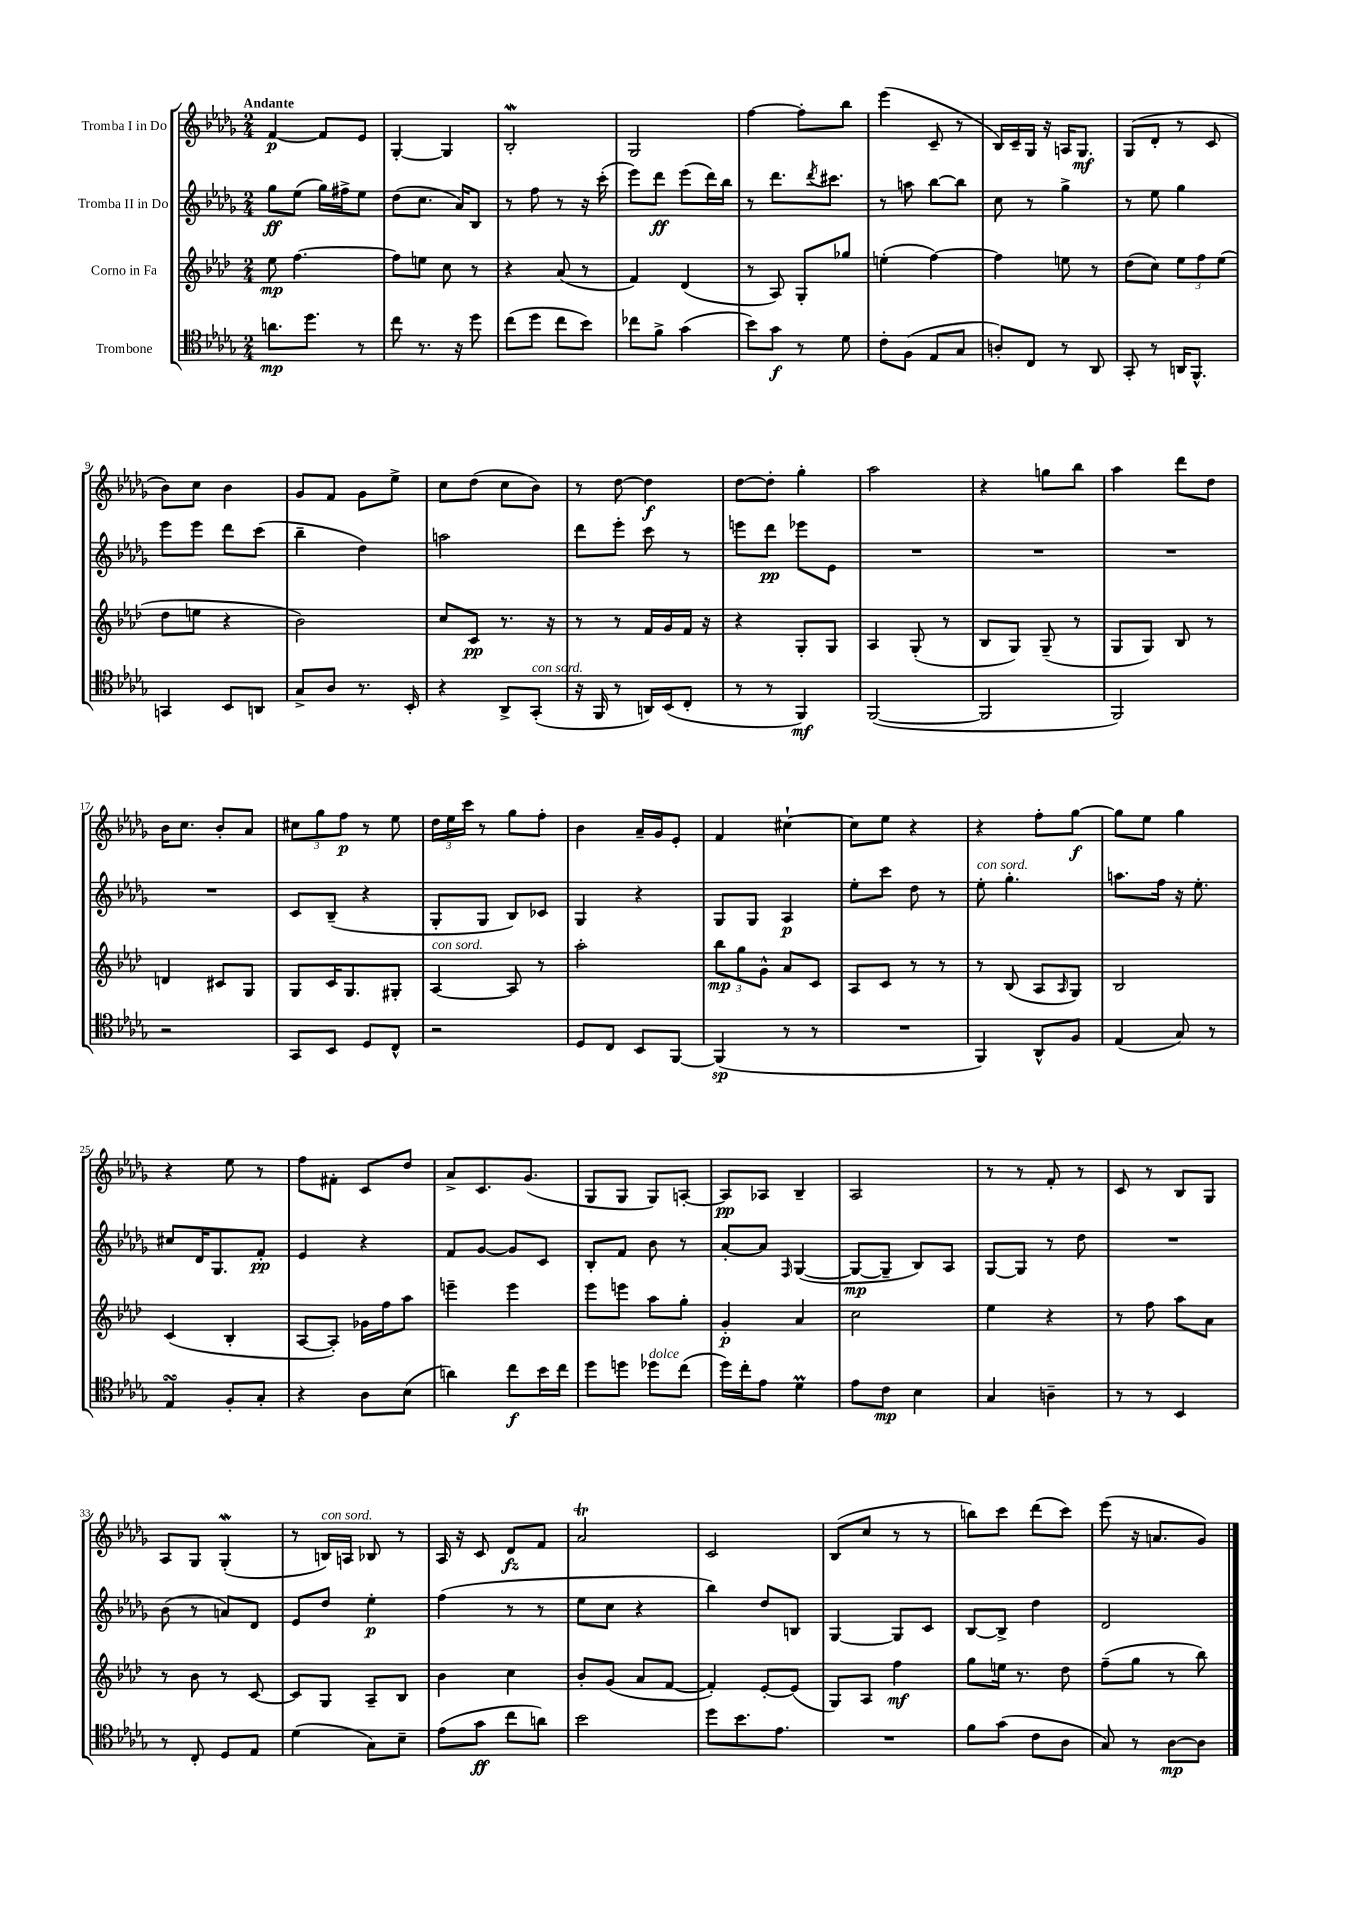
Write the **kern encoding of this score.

**kern	**dynam	**kern	**dynam	**kern	**dynam	**kern	**dynam
*part4	*part4	*part3	*part3	*part2	*part2	*part1	*part1
*staff4	*staff4	*staff3	*staff3	*staff2	*staff2	*staff1	*staff1
*I"Trombone	*	*I"Corno in Fa	*	*I"Tromba II in Do	*	*I"Tromba I in Do	*
*clefC4	*	*clefG2	*	*clefG2	*	*clefG2	*
*k[b-e-a-d-g-]	*	*k[b-e-a-d-]	*	*k[b-e-a-d-g-]	*	*k[b-e-a-d-g-]	*
*M2/4	*	*M2/4	*	*M2/4	*	*M2/4	*
=1	=1	=1	=1	=1	=1	=1	=1
!	!	!	!	!	!	!LO:TX:a:B:t=Andante	!
8.an\L	mp	8ee-\	mp	8gg-\L	ff	[4f/	p
.	.	[4.ff\	.	(8ee-\J	.	.	.
8.dd-\J	.	.	.	.	.	.	.
.	.	.	.	16gg-\LL)	.	8f/L]	.
.	.	.	.	16ff#X^\J	.	.	.
8r	.	.	.	8ee-\J	.	8e-/J	.
=2	=2	=2	=2	=2	=2	=2	=2
8cc\	.	8ff\L]	.	(8dd-\L	.	[4G-'/	.
8.r	.	8een\J	.	8.cc\J	.	.	.
.	.	8cc\	.	.	.	4G-/]	.
16r	.	.	.	16a-/KL)	.	.	.
8dd-\	.	8r	.	8B-/J	.	.	.
=3	=3	=3	=3	=3	=3	=3	=3
(8cc\L	.	4r	.	8r	.	2B-W'/	.
8dd-\J	.	.	.	8ff\	.	.	.
8cc\L	.	(8a-/	.	8r	.	.	.
8b-\J)	.	8r	.	16r	.	.	.
.	.	.	.	(16ccc'\	.	.	.
=4	=4	=4	=4	=4	=4	=4	=4
8cc-X\L	.	4f/)	.	8eee-\L)	.	2G-/	.
8f^\J	.	.	.	8ddd-\J	ff	.	.
(4g-\	.	(4d-/	.	(8eee-\L	.	.	.
.	.	.	.	16ddd-\L)	.	.	.
.	.	.	.	16bb-\JJ	.	.	.
=5	=5	=5	=5	=5	=5	=5	=5
8b-\L)	.	8r	.	8r	.	[4ff\	.
8g-\J	f	8A-/)	.	8.ddd-\L	.	.	.
8r	.	8G'/L	.	.	.	8ff'\L]	.
.	.	.	.	8qddd-/	.	.	.
.	.	.	.	8.ccc#X\J	.	.	.
8d-\	.	8gg-X/J	.	.	.	8bb-\J	.
=6	=6	=6	=6	=6	=6	=6	=6
8c'\L	.	(4een'\	.	8r	.	(4eee-\	.
(8F\J	.	.	.	8aan\	.	.	.
8E-/L	.	[4ff\)	.	[8bb-\L	.	8c~/	.
8G-/J	.	.	.	8bb-\J]	.	8r	.
=7	=7	=7	=7	=7	=7	=7	=7
8An'/L)	.	4ff\]	.	8cc\	.	16B-/LL)	.
.	.	.	.	.	.	16c~/	.
8C/J	.	.	.	8r	.	16G-/JJ	.
.	.	.	.	.	.	16r	.
8r	.	8een\	.	4gg-^\	.	16An/KL	.
.	.	.	.	.	.	8.G-/J	mf
8AA-/	.	8r	.	.	.	.	.
=8	=8	=8	=8	=8	=8	=8	=8
8GG-'/	.	(8dd-\L	.	8r	.	(8G-/L	.
8r	.	8cc\J)	.	8ee-\	.	8d-'/J	.
16AAn/KL	.	12ee-\L	.	4gg-\	.	8r	.
8.FF^^/J	.	.	.	.	.	.	.
.	.	12ff\	.	.	.	.	.
.	.	.	.	.	.	8c/	.
.	.	(12ee-\J	.	.	.	.	.
!!LO:LB:g=z
=9	=9	=9	=9	=9	=9	=9	=9
4GGn/	.	8dd-\L	.	8eee-\L	.	8b-\L)	.
.	.	8een\J	.	8eee-\J	.	8cc\J	.
8BB-/L	.	4r	.	8ddd-\L	.	4b-\	.
8AAn/J	.	.	.	(8ccc\J	.	.	.
=10	=10	=10	=10	=10	=10	=10	=10
8G-^/L	.	2b-\)	.	4bb-~\	.	8g-/L	.
8A-/J	.	.	.	.	.	8f/J	.
8.r	.	.	.	4dd-\)	.	8g-\L	.
.	.	.	.	.	.	8ee-^\J	.
16BB-'/	.	.	.	.	.	.	.
=11	=11	=11	=11	=11	=11	=11	=11
4r	.	8cc/L	.	2aan\	.	8cc\L	.
.	.	8c/J	pp	.	.	(8dd-\J	.
8AA-^/L	.	8.r	.	.	.	8cc\L	.
!LO:TX:a:i:t=con sord.	!	!	!	!	!	!	!
(8GG-'/J	.	.	.	.	.	8b-\J)	.
.	.	16r	.	.	.	.	.
=12	=12	=12	=12	=12	=12	=12	=12
16r	.	8r	.	8ddd-\L	.	8r	.
16FF/	.	.	.	.	.	.	.
8r	.	8r	.	8eee-'\J	.	[8dd-\	.
16AAn/LL)	.	16f/LL	.	8ccc\	.	4dd-\]	f
(16BB-/J	.	16g/	.	.	.	.	.
8C'/J	.	16f/JJ	.	8r	.	.	.
.	.	16r	.	.	.	.	.
=13	=13	=13	=13	=13	=13	=13	=13
8r	.	4r	.	8eeen\L	.	[8dd-\L	.
8r	.	.	.	8ddd-\J	pp	8dd-'\J]	.
4FF/)	mf	8G'/L	.	8eee-X\L	.	4gg-'\	.
.	.	8G/J	.	8e-\J	.	.	.
=14	=14	=14	=14	=14	=14	=14	=14
([2FF/	.	4A-/	.	2r	.	2aa-\	.
.	.	(8G'/	.	.	.	.	.
.	.	8r	.	.	.	.	.
=15	=15	=15	=15	=15	=15	=15	=15
2FF/]	.	8B-/L	.	2r	.	4r	.
.	.	8G/J)	.	.	.	.	.
.	.	(8G~/	.	.	.	8ggn\L	.
.	.	8r	.	.	.	8bb-\J	.
=16	=16	=16	=16	=16	=16	=16	=16
2FF/)	.	8G/L	.	2r	.	4aa-\	.
.	.	8G/J)	.	.	.	.	.
.	.	8B-/	.	.	.	8ddd-\L	.
.	.	8r	.	.	.	8dd-\J	.
!!LO:LB:g=z
=17	=17	=17	=17	=17	=17	=17	=17
2r	.	4dn/	.	2r	.	16b-\KL	.
.	.	.	.	.	.	8.cc\J	.
.	.	8c#X/L	.	.	.	8b-'/L	.
.	.	8G/J	.	.	.	8a-/J	.
=18	=18	=18	=18	=18	=18	=18	=18
8GG-/L	.	8G/L	.	8c/L	.	12cc#X\L	.
.	.	.	.	.	.	12gg-\	.
8BB-/J	.	16c/K	.	(8B-~/J	.	.	.
.	.	.	.	.	.	12ff\J	p
.	.	8.G/	.	.	.	.	.
8D-/L	.	.	.	4r	.	8r	.
8C^^/J	.	8G#X'/J	.	.	.	8ee-\	.
=19	=19	=19	=19	=19	=19	=19	=19
!	!	!LO:TX:a:i:t=con sord.	!	!	!	!	!
2r	.	[4A-/	.	8G-'/L	.	24dd-\LL	.
.	.	.	.	.	.	24ee-\	.
.	.	.	.	.	.	24ccc\JJ	.
.	.	.	.	8G-/J	.	8r	.
.	.	8A-/]	.	8B-/L)	.	8gg-\L	.
.	.	8r	.	8c-X/J	.	8ff'\J	.
=20	=20	=20	=20	=20	=20	=20	=20
8D-/L	.	2aa-'\	.	4G-/	.	4b-\	.
8C/J	.	.	.	.	.	.	.
8BB-/L	.	.	.	4r	.	16a-~/LL	.
.	.	.	.	.	.	16g-/J	.
[8FF/J	.	.	.	.	.	8e-'/J	.
=21	=21	=21	=21	=21	=21	=21	=21
(4FF/]	sp	12bb-\L	mp	8G-/L	.	4f/	.
.	.	12gg\	.	.	.	.	.
.	.	.	.	8G-/J	.	.	.
.	.	12g^^\J	.	.	.	.	.
8r	.	8a-/L	.	4A-/	p	[4cc#X`\	.
8r	.	8c/J	.	.	.	.	.
=22	=22	=22	=22	=22	=22	=22	=22
2r	.	8A-/L	.	8ee-'\L	.	8cc#\L]	.
.	.	8c/J	.	8ccc\J	.	8ee-\J	.
.	.	8r	.	8dd-\	.	4r	.
.	.	8r	.	8r	.	.	.
=23	=23	=23	=23	=23	=23	=23	=23
!	!	!	!	!LO:TX:a:i:t=con sord.	!	!	!
4FF/)	.	8r	.	8ee-'\	.	4r	.
.	.	(8B-/	.	4.gg-'\	.	.	.
8AA-^^/L	.	8A-/L	.	.	.	8ff'\L	.
.	.	16qqA-/	.	.	.	.	.
8F/J	.	8G/J)	.	.	.	[8gg-\J	f
=24	=24	=24	=24	=24	=24	=24	=24
(4E-/	.	2B-/	.	8.aan\L	.	8gg-\L]	.
.	.	.	.	.	.	8ee-\J	.
.	.	.	.	16ff\Jk	.	.	.
8G-/)	.	.	.	16r	.	4gg-\	.
.	.	.	.	8.ee-'\	.	.	.
8r	.	.	.	.	.	.	.
!!LO:LB:g=z
=25	=25	=25	=25	=25	=25	=25	=25
4E-sSSS/	.	(4c/	.	8cc#X/L	.	4r	.
.	.	.	.	16d-/K	.	.	.
.	.	.	.	8.G-/	.	.	.
8F'/L	.	4B-'/	.	.	.	8ee-\	.
8G-'/J	.	.	.	8f'/J	pp	8r	.
=26	=26	=26	=26	=26	=26	=26	=26
4r	.	[8A-/L	.	4e-/	.	8ff\L	.
.	.	8A-'/J])	.	.	.	8f#X'\J	.
8A-\L	.	16g-X\LL	.	4r	.	8c/L	.
.	.	16ff\J	.	.	.	.	.
(8B-\J	.	8aa-\J	.	.	.	8dd-/J	.
=27	=27	=27	=27	=27	=27	=27	=27
4an\)	.	4eeen~\	.	8f/L	.	8a-^/L	.
.	.	.	.	[8g-/J	.	8.c/	.
8cc\L	f	4eee\	.	8g-/L]	.	.	.
.	.	.	.	.	.	(8.g-/J	.
16b-\L	.	.	.	8c/J	.	.	.
16cc\JJ	.	.	.	.	.	.	.
=28	=28	=28	=28	=28	=28	=28	=28
8dd-\L	.	8eee-\L	.	8B-'/L	.	8G-/L	.
8ddn\J	.	8eeen\J	.	8f/J	.	8G-/J	.
!LO:TX:a:i:t=dolce	!	!	!	!	!	!	!
8dd-X\L	.	8aa-\L	.	8b-\	.	8G-/L)	.
(8cc\J	.	8gg'\J	.	8r	.	[8An'/J	.
=29	=29	=29	=29	=29	=29	=29	=29
16dd-\LL)	.	4g'/	p	[8a-'/L	.	8A/L]	pp
16cc'\J	.	.	.	.	.	.	.
8e-\J	.	.	.	8a-/J]	.	8A-X/J	.
.	.	.	.	16qqF/	.	.	.
4d-M\	.	4a-/	.	([4G-/	.	4B-~/	.
=30	=30	=30	=30	=30	=30	=30	=30
8e-\L	.	2cc\	.	8G-/L_	mp	2A-/	.
8c\J	mp	.	.	8G-~/J]	.	.	.
4B-\	.	.	.	8B-/L)	.	.	.
.	.	.	.	8A-/J	.	.	.
=31	=31	=31	=31	=31	=31	=31	=31
4G-/	.	4ee-\	.	[8G-/L	.	8r	.
.	.	.	.	8G-/J]	.	8r	.
4An~\	.	4r	.	8r	.	8f'/	.
.	.	.	.	8dd-\	.	8r	.
=32	=32	=32	=32	=32	=32	=32	=32
8r	.	8r	.	2r	.	8c/	.
8r	.	8ff\	.	.	.	8r	.
4BB-/	.	8aa-\L	.	.	.	8B-/L	.
.	.	8a-\J	.	.	.	8G-/J	.
!!LO:LB:g=z
=33	=33	=33	=33	=33	=33	=33	=33
8r	.	8r	.	(8b-\	.	8A-/L	.
8C'/	.	8b-\	.	8r	.	8G-/J	.
8D-/L	.	8r	.	8an/L)	.	(4G-w'/	.
8E-/J	.	[8c/	.	8d-/J	.	.	.
=34	=34	=34	=34	=34	=34	=34	=34
(4d-\	.	8c/L]	.	8e-/L	.	8r	.
!	!	!	!	!	!	!LO:TX:a:i:t=con sord.	!
.	.	8G/J	.	8dd-/J	.	16Bn/LL)	.
.	.	.	.	.	.	16An/JJ	.
8G-\L)	.	8A-~/L	.	4ee-'\	p	8B-X/	.
8B-~\J	.	8B-/J	.	.	.	8r	.
=35	=35	=35	=35	=35	=35	=35	=35
(8e-\L	.	4b-\	.	(4ff\	.	16A-/	.
.	.	.	.	.	.	16r	.
8g-\J	ff	.	.	.	.	8c/	.
8cc\L	.	4cc\	.	8r	.	8d-/L	fz
8an\J)	.	.	.	8r	.	8f/J	.
=36	=36	=36	=36	=36	=36	=36	=36
2b-\	.	8b-'/L	.	8ee-\L	.	2a-T/	.
.	.	(8g/J	.	8cc\J	.	.	.
.	.	8a-/L	.	4r	.	.	.
.	.	[8f/J	.	.	.	.	.
=37	=37	=37	=37	=37	=37	=37	=37
8dd-\L	.	4f'/])	.	4bb-\)	.	2c/	.
8.b-\	.	.	.	.	.	.	.
.	.	[8e-'/L	.	8dd-/L	.	.	.
8.e-\J	.	.	.	.	.	.	.
.	.	(8e-/J]	.	8Bn/J	.	.	.
=38	=38	=38	=38	=38	=38	=38	=38
2r	.	8G/L)	.	[4G-/	.	(8B-/L	.
.	.	8A-/J	.	.	.	8cc/J	.
.	.	4ff\	mf	8G-/L]	.	8r	.
.	.	.	.	8c/J	.	8r	.
=39	=39	=39	=39	=39	=39	=39	=39
8f\L	.	8gg\L	.	[8B-/L	.	8bbn\L)	.
(8g-\J	.	16een\Jk	.	8B-^/J]	.	8ccc\J	.
.	.	8.r	.	.	.	.	.
8c\L	.	.	.	4dd-\	.	(8ddd-\L	.
8A-\J	.	8dd-\	.	.	.	8ccc\J)	.
=40	=40	=40	=40	=40	=40	=40	=40
8G-/)	.	(8ff~\L	.	2d-/	.	(8eee-\	.
8r	.	8gg\J	.	.	.	16r	.
.	.	.	.	.	.	8.an/L	.
[8A-\L	mp	8r	.	.	.	.	.
8A-\J]	.	8bb-\)	.	.	.	8g-/J)	.
==	==	==	==	==	==	==	==
*-	*-	*-	*-	*-	*-	*-	*-
